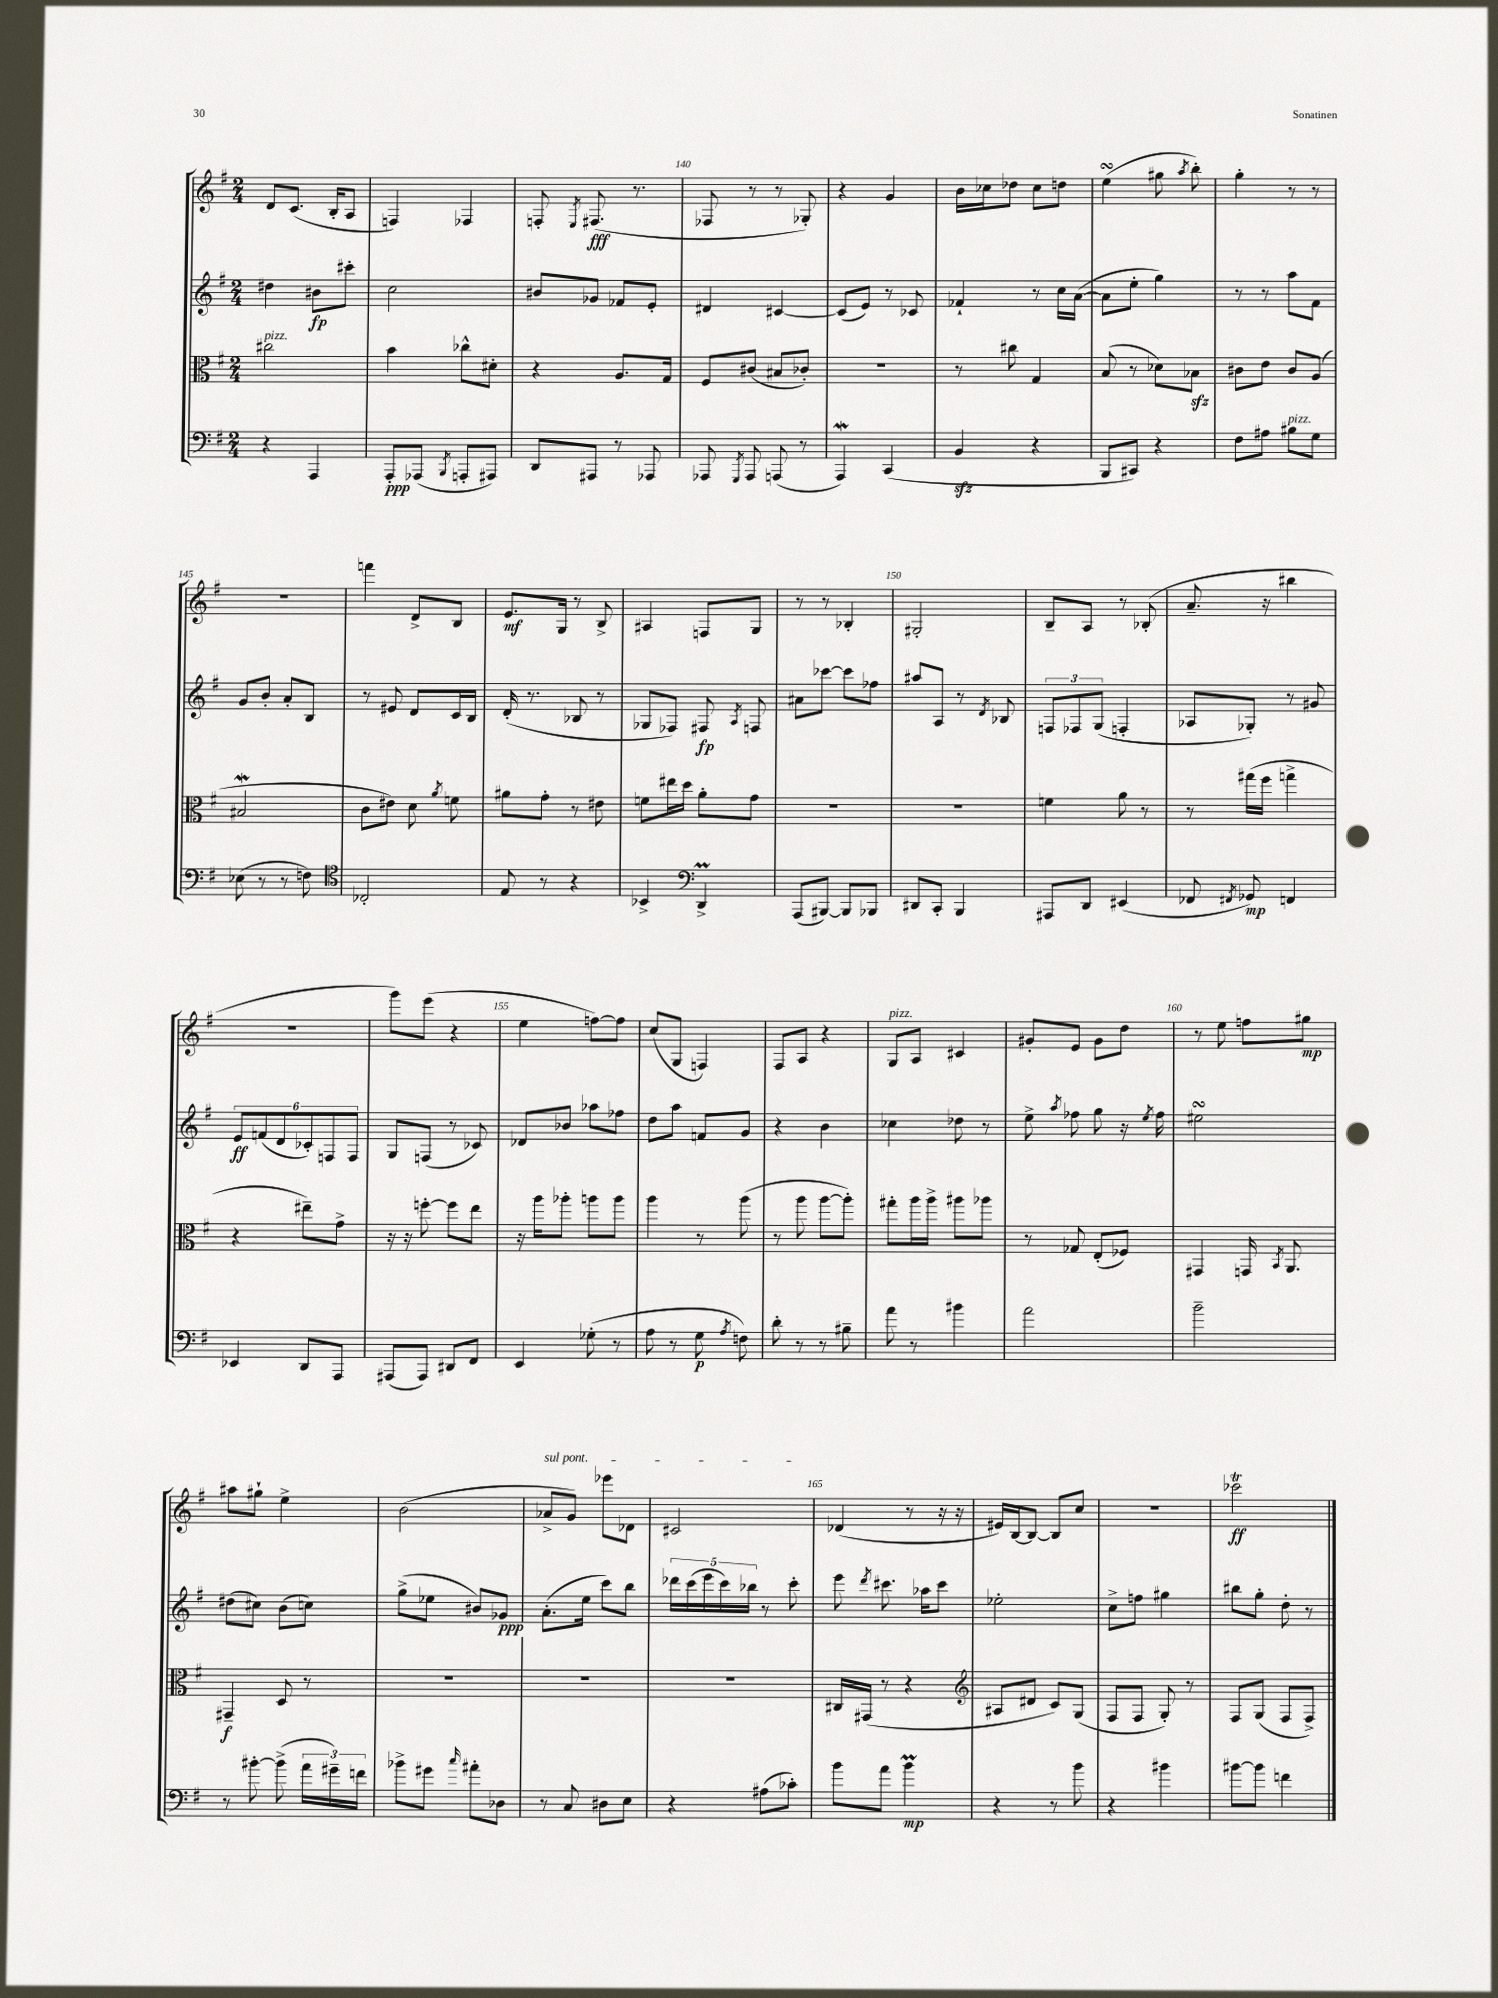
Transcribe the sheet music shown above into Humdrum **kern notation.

**kern	**dynam	**kern	**dynam	**kern	**dynam	**kern	**dynam
*part4	*part4	*part3	*part3	*part2	*part2	*part1	*part1
*staff4	*staff4	*staff3	*staff3	*staff2	*staff2	*staff1	*staff1
*clefF4	*	*clefC3	*	*clefG2	*	*clefG2	*
*k[f#]	*	*k[f#]	*	*k[f#]	*	*k[f#]	*
*M2/4	*	*M2/4	*	*M2/4	*	*M2/4	*
=137	=137	=137	=137	=137	=137	=137	=137
!	!	!LO:TX:a:i:t=pizz.	!	!	!	!	!
4r	.	2cc#X\	.	4dd#X\	.	8d/L	.
.	.	.	.	.	.	(8.c/J	.
4AAA/	.	.	.	8b#X\L	fp	.	.
.	.	.	.	.	.	16B'/KL	.
.	.	.	.	8ccc#X'\J	.	8A/J	.
=138	=138	=138	=138	=138	=138	=138	=138
8AAA'/L	ppp	4b\	.	2cc\	.	4Fn/)	.
(8AAA-X/J	.	.	.	.	.	.	.
8qBBB/	.	.	.	.	.	.	.
8AAAn'/L	.	8cc-X^^\L	.	.	.	4F-X/	.
8AAA#X/J)	.	8d#X'\J	.	.	.	.	.
=139	=139	=139	=139	=139	=139	=139	=139
8DD/L	.	4r	.	8b#X/L	.	8Fn'/	.
.	.	.	.	.	.	8qE/	.
8AAA#X/J	.	.	.	8g-X/J	.	(8.F#X/	fff
8r	.	8.A/L	.	8f-X/L	.	.	.
.	.	.	.	.	.	8.r	.
8AAA-X/	.	.	.	8e'/J	.	.	.
.	.	16G/Jk	.	.	.	.	.
=140	=140	=140	=140	=140	=140	=140	=140
8AAA-X/	.	8F#/L	.	4d#X/	.	8F-X/	.
8qGGG/	.	.	.	.	.	.	.
8AAA-/	.	(8c#X/J	.	.	.	8r	.
(8AAAn/	.	8B#X/L	.	[4c#X/	.	8r	.
8r	.	8c-X'/J)	.	.	.	8G-X'/)	.
=141	=141	=141	=141	=141	=141	=141	=141
4AAAW/)	.	2r	.	(8c#/L]	.	4r	.
.	.	.	.	8e/J)	.	.	.
(4CC/	.	.	.	8r	.	4g/	.
.	.	.	.	8c-X/	.	.	.
=142	=142	=142	=142	=142	=142	=142	=142
4BBzz/	.	8r	.	4f-X`/	.	16b\LL	.
.	.	.	.	.	.	16cc-X\J	.
.	.	8cc#X\	.	.	.	8dd-X\J	.
4r	.	4G/	.	8r	.	8cc-\L	.
.	.	.	.	16cc\LL	.	8ddn\J	.
.	.	.	.	([16a\JJ	.	.	.
=143	=143	=143	=143	=143	=143	=143	=143
8BBB/L	.	(8B/	.	8a\L]	.	(4eesSSS\	.
8CC#X/J)	.	8r	.	8ee'\J	.	.	.
4r	.	8d-X\L)	.	4gg\)	.	8gg#X\	.
.	.	.	.	.	.	8qaa/	.
.	.	8B-Xzz\J	.	.	.	8bb'\)	.
=144	=144	=144	=144	=144	=144	=144	=144
8F#\L	.	8c#X\L	.	8r	.	4gg'\	.
8A#X\J	.	8e\J	.	8r	.	.	.
!LO:TX:a:i:t=pizz.	!	!	!	!	!	!	!
8B#X\L	.	8c#/L	.	8aa\L	.	8r	.
8G\J	.	(8A/J	.	8f#\J	.	8r	.
!!LO:LB:g=z
=145	=145	=145	=145	=145	=145	=145	=145
(8E-X\	.	2B#XW/	.	8g/L	.	2r	.
8r	.	.	.	8b'/J	.	.	.
8r	.	.	.	8a'/L	.	.	.
8Fn\)	.	.	.	8B/J	.	.	.
=146	=146	=146	=146	=146	=146	=146	=146
*clefC4	*	*	*	*	*	*	*
2C-X'/	.	8c\L	.	8r	.	4fffn\	.
.	.	8e#X\J)	.	8e#X/	.	.	.
.	.	8d\	.	8d/L	.	8d^/L	.
.	.	8qa/	.	.	.	.	.
.	.	8fn\	.	16c/L	.	8B/J	.
.	.	.	.	16B/JJ	.	.	.
=147	=147	=147	=147	=147	=147	=147	=147
8E/	.	8a#X\L	.	(16d'/	.	8.e/L	mf
.	.	.	.	8.r	.	.	.
8r	.	8g'\J	.	.	.	.	.
.	.	.	.	.	.	16G/Jk	.
4r	.	8r	.	8B-X/	.	8r	.
.	.	8e#X\	.	8r	.	8B^/	.
=148	=148	=148	=148	=148	=148	=148	=148
4BB-X^/	.	8fn\L	.	8G-X/L	.	4A#X/	.
.	.	16ee#X\L	.	8F-X/J)	.	.	.
.	.	16dd\JJ	.	.	.	.	.
*clefF4	*	*	*	*	*	*	*
4DDM^/	.	8a'\L	.	8F#X/	fp	8Fn/L	.
.	.	.	.	8qA/	.	.	.
.	.	8g\J	.	8Fn/	.	8G/J	.
=149	=149	=149	=149	=149	=149	=149	=149
(8AAA/L	.	2r	.	8a#X\L	.	8r	.
[8BBB#X/J)	.	.	.	[8ccc-X\J	.	8r	.
8BBB#/L]	.	.	.	8ccc-\L]	.	4B-X'/	.
8BBB-X/J	.	.	.	8ff-X\J	.	.	.
=150	=150	=150	=150	=150	=150	=150	=150
8DD#X/L	.	2r	.	8aa#X/L	.	2G#X'/	.
8CC'/J	.	.	.	8A/J	.	.	.
4BBB/	.	.	.	8r	.	.	.
.	.	.	.	8qd/	.	.	.
.	.	.	.	8B-X/	.	.	.
=151	=151	=151	=151	=151	=151	=151	=151
8AAA#X/L	.	4fn\	.	12Fn/L	.	8B~/L	.
.	.	.	.	12F-X/	.	.	.
8DD/J	.	.	.	.	.	8A/J	.
.	.	.	.	(12G/J	.	.	.
(4EE#X/	.	8a\	.	4Fn'/	.	8r	.
.	.	8r	.	.	.	(8B-X'/	.
=152	=152	=152	=152	=152	=152	=152	=152
8FF-X/	.	8r	.	8A-X/L	.	8.a~/	.
8qFF#X/	.	.	.	.	.	.	.
8GG-X/)	mp	(16gg#X\LL	.	8G-X'/J)	.	.	.
.	.	16ff#\JJ	.	.	.	16r	.
4FFn/	.	4ggn^\	.	8r	.	4bb#X\	.
.	.	.	.	8g#X/	.	.	.
!!LO:LB:g=z
=153	=153	=153	=153	=153	=153	=153	=153
4EE-X/	.	4r	.	12e/L	ff	2r	.
.	.	.	.	(12fn/	.	.	.
.	.	.	.	12d/	.	.	.
8DD/L	.	8ee#X~\L)	.	12c-X'/)	.	.	.
.	.	.	.	12Fn/	.	.	.
8AAA/J	.	8g^\J	.	.	.	.	.
.	.	.	.	12F/J	.	.	.
=154	=154	=154	=154	=154	=154	=154	=154
(8AAA#X/L	.	16r	.	8G/L	.	8ggg\L)	.
.	.	16r	.	.	.	.	.
8AAA#/J)	.	[8ffn'\	.	(8Fn/J	.	(8eee\J	.
8DD#X/L	.	8ff\L]	.	8r	.	4r	.
8FF#/J	.	8ee\J	.	8c-X/)	.	.	.
=155	=155	=155	=155	=155	=155	=155	=155
4EE/	.	16r	.	8d-X/L	.	4ee\	.
.	.	16aa\KL	.	.	.	.	.
.	.	8aa-X'\J	.	8b-X/J	.	.	.
(8G-X'\	.	8aan\L	.	8aa-X\L	.	[8ffn\L)	.
8r	.	8aa\J	.	8ff-X\J	.	8ff\J]	.
=156	=156	=156	=156	=156	=156	=156	=156
8A\	.	4aa\	.	8dd\L	.	(8cc/L	.
8r	.	.	.	8aa\J	.	8G/J	.
8G\	p	8r	.	8fn/L	.	4Fn/)	.
8qA/	.	.	.	.	.	.	.
8Fn\)	.	(8aa\	.	8g/J	.	.	.
=157	=157	=157	=157	=157	=157	=157	=157
8d'\	.	8r	.	4r	.	8F#/L	.
8r	.	8aa\	.	.	.	8A/J	.
8r	.	[8aa\L	.	4b\	.	4r	.
8B#X~\	.	8aa'\J])	.	.	.	.	.
=158	=158	=158	=158	=158	=158	=158	=158
!	!	!	!	!	!	!LO:TX:a:i:t=pizz.	!
8a\	.	8gg#X'\L	.	4cc-X\	.	8G/L	.
8r	.	16aa\L	.	.	.	8A/J	.
.	.	16aa^\JJ	.	.	.	.	.
4b#X\	.	8aa#X\L	.	8dd-X\	.	4c#X/	.
.	.	8aa-X\J	.	8r	.	.	.
=159	=159	=159	=159	=159	=159	=159	=159
2a\	.	8r	.	8ee^\	.	8g#X'/L	.
.	.	.	.	8qaa/	.	.	.
.	.	8G-X/	.	8ff-X\	.	8e/J	.
.	.	(8E'/L	.	8gg\	.	8g#\L	.
.	.	8F-X/J)	.	16r	.	8dd\J	.
.	.	.	.	8qee/	.	.	.
.	.	.	.	16ff-\	.	.	.
=160	=160	=160	=160	=160	=160	=160	=160
2b~\	.	4GG#X/	.	2ee#XsSsS\	.	8r	.
.	.	.	.	.	.	8ee\	.
.	.	16GGn/	.	.	.	8ffn\L	.
.	.	8qBB/	.	.	.	.	.
.	.	8.AA/	.	.	.	.	.
.	.	.	.	.	.	8gg#X\J	mp
!!LO:LB:g=z
=161	=161	=161	=161	=161	=161	=161	=161
8r	.	4GG#X~/	f	(8dd#X\L	.	8aa#X\L	.
[8b#X'\	.	.	.	8cc#X\J)	.	8gg#X`\J	.
(8b#^\]	.	8D/	.	(8b\L	.	4ee^\	.
24a\LL	.	8r	.	8ccn\J)	.	.	.
24g#X~\)	.	.	.	.	.	.	.
24fn\JJ	.	.	.	.	.	.	.
=162	=162	=162	=162	=162	=162	=162	=162
8b-X^\L	.	2r	.	(8gg^\L	.	(2b\	.
8g#X\J	.	.	.	8ee-X\J	.	.	.
16qqcc/	.	.	.	.	.	.	.
8a#X'\L	.	.	.	8b#X/L)	.	.	.
8D-X\J	.	.	.	8g-X/J	ppp	.	.
=163	=163	=163	=163	=163	=163	=163	=163
!	!	!	!	!	!	!LO:TX:a:i:t=sul pont.	!
8r	.	2r	.	(8.a'\L	.	8a-X^/L	.
8C/	.	.	.	.	.	8g/J)	.
.	.	.	.	16ee\Jk	.	.	.
8D#X\L	.	.	.	8ccc\L)	.	8eee-X\L	.
8E\J	.	.	.	8bb\J	.	8d-X\J	.
=164	=164	=164	=164	=164	=164	=164	=164
4r	.	2r	.	20ddd-X\LL	.	2c#X/	.
.	.	.	.	(20ccc\	.	.	.
.	.	.	.	20eee\	.	.	.
.	.	.	.	20ccc\)	.	.	.
.	.	.	.	20bb-X\JJ	.	.	.
(8A#X\L	.	.	.	8r	.	.	.
8c-X'\J)	.	.	.	8ccc'\	.	.	.
=165	=165	=165	=165	=165	=165	=165	=165
8b\L	.	16C#X/LL	.	8eee\	.	(4d-X/	.
.	.	(16GG#X/JJ	.	.	.	.	.
.	.	.	.	8qddd/	.	.	.
8a\J	.	8r	.	8.ccc#X\	.	.	.
4bm\	mp	4r	.	.	.	8r	.
.	.	.	.	16aa-X\KL	.	.	.
.	.	.	.	8ccc#\J	.	16r	.
.	.	.	.	.	.	16r	.
=166	=166	=166	=166	=166	=166	=166	=166
*	*	*clefG2	*	*	*	*	*
4r	.	8A#X/L	.	2ee-X'\	.	16e#X/LL)	.
.	.	.	.	.	.	[16B/J	.
.	.	8d#X/J	.	.	.	8B/J_	.
8r	.	8c/L)	.	.	.	8B/L]	.
8b\	.	(8G/J	.	.	.	8cc/J	.
=167	=167	=167	=167	=167	=167	=167	=167
4r	.	8F#/L	.	8cc^\L	.	2r	.
.	.	8F#/J	.	8ffn\J	.	.	.
4b#X\	.	8G'/)	.	4gg#X\	.	.	.
.	.	8r	.	.	.	.	.
=168	=168	=168	=168	=168	=168	=168	=168
[8b#X\L	.	8F#/L	.	8bb#X\L	.	2ccc-XT\	ff
8b#\J]	.	(8G/J	.	8gg'\J	.	.	.
4fn\	.	8F#/L	.	8dd'\	.	.	.
.	.	8F#^/J)	.	8r	.	.	.
==	==	==	==	==	==	==	==
*-	*-	*-	*-	*-	*-	*-	*-
